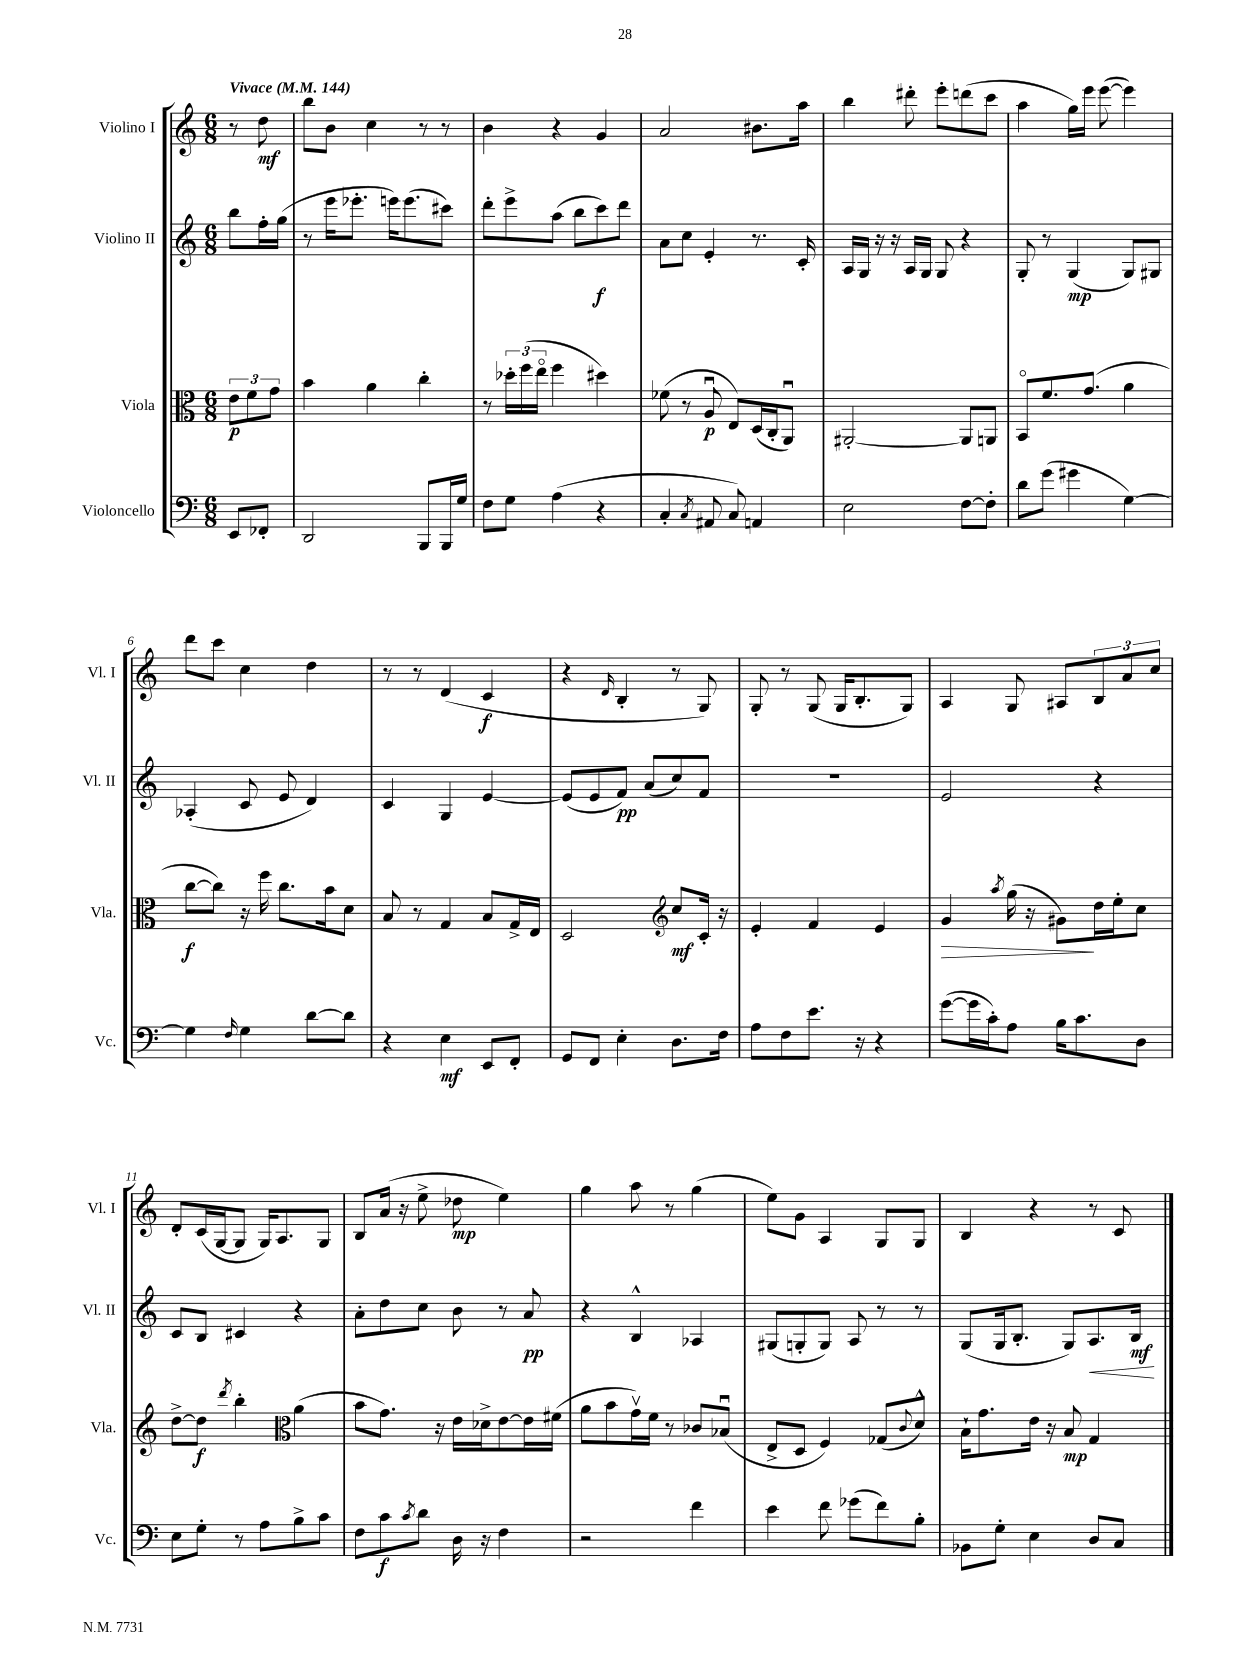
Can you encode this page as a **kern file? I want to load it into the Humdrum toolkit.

**kern	**dynam	**kern	**dynam	**kern	**dynam	**kern	**dynam
*part4	*part4	*part3	*part3	*part2	*part2	*part1	*part1
*staff4	*staff4	*staff3	*staff3	*staff2	*staff2	*staff1	*staff1
*I"Violoncello	*	*I"Viola	*	*I"Violino II	*	*I"Violino I	*
*I'Vc.	*	*I'Vla.	*	*I'Vl. II	*	*I'Vl. I	*
*clefF4	*	*clefC3	*	*clefG2	*	*clefG2	*
*k[]	*	*k[]	*	*k[]	*	*k[]	*
*M6/8	*	*M6/8	*	*M6/8	*	*M6/8	*
*MM144	*	*MM144	*	*MM144	*	*MM144	*
=	=	=	=	=	=	=	=
!	!	!	!	!	!	!LO:TX:a:B:t=Vivace	!
8EE/L	.	12e\L	p	8bb\L	.	8r	.
.	.	12f\	.	.	.	.	.
8FF-X'/J	.	.	.	16ff'\L	.	8dd\	mf
.	.	12g\J	.	.	.	.	.
.	.	.	.	(16gg\JJ	.	.	.
=1	=1	=1	=1	=1	=1	=1	=1
2DD/	.	4b\	.	8r	.	8bb\L	.
.	.	.	.	16eee\KL	.	8b\J	.
.	.	.	.	8.eee-X'\J	.	.	.
.	.	4a\	.	.	.	4cc\	.
.	.	.	.	16eeen\KL)	.	.	.
.	.	.	.	(8.eee\	.	.	.
8BBB/L	.	4cc'\	.	.	.	8r	.
16BBB/L	.	.	.	8ccc#X\J)	.	8r	.
16G/JJ	.	.	.	.	.	.	.
=2	=2	=2	=2	=2	=2	=2	=2
8F\L	.	8r	.	8ddd'\L	.	4b\	.
8G\J	.	24dd-X'\LL	.	8eee^\	.	.	.
.	.	(24ff\	.	.	.	.	.
.	.	24ee\JJ	.	.	.	.	.
(4A\	.	4ff\	.	(8aa\J	.	4r	.
.	.	.	.	8bb\L	.	.	.
4r	.	4dd#X\)	.	8ccc\)	f	4g/	.
.	.	.	.	8ddd\J	.	.	.
=3	=3	=3	=3	=3	=3	=3	=3
4C'/	.	(8f-X\	.	8a\L	.	2a/	.
.	.	8r	.	8cc\J	.	.	.
8qC/	.	.	.	.	.	.	.
8AA#X/	.	8Au/	p	4e'/	.	.	.
8C/)	.	8E/L)	.	.	.	.	.
4AAn/	.	(16D/L	.	8.r	.	8.b#X\L	.
.	.	16C'/J	.	.	.	.	.
.	.	8AAu/J)	.	.	.	.	.
.	.	.	.	16c'/	.	16aa\Jk	.
=4	=4	=4	=4	=4	=4	=4	=4
2E\	.	[2AA#X'/	.	16A/LL	.	4bb\	.
.	.	.	.	16G/JJ	.	.	.
.	.	.	.	16r	.	.	.
.	.	.	.	16r	.	.	.
.	.	.	.	16A/LL	.	8ddd#X'\	.
.	.	.	.	16G/JJ	.	.	.
.	.	.	.	8G/	.	8eee'\L	.
[8F\L	.	8AA#/L]	.	4r	.	(8dddn\	.
8F'\J]	.	8AAn/J	.	.	.	8ccc\J	.
=5	=5	=5	=5	=5	=5	=5	=5
8d\L	.	8BB/L	.	8G'/	.	4aa\	.
(8g\J	.	8.f/	.	8r	.	.	.
4g#X\	.	.	.	(4G/	mp	16gg\LL)	.
.	.	(8.g/J	.	.	.	16eee\JJ	.
.	.	.	.	.	.	([8eee\	.
[4G\)	.	4a\	.	8G/L)	.	4eee\])	.
.	.	.	.	8G#X/J	.	.	.
!!LO:LB:g=z
=6	=6	=6	=6	=6	=6	=6	=6
4G\]	.	[8cc\L	f	(4A-X'/	.	8ddd\L	.
.	.	8cc\J])	.	.	.	8ccc\J	.
16qqF/	.	.	.	.	.	.	.
4G\	.	16r	.	8c/	.	4cc\	.
.	.	16ff\	.	.	.	.	.
.	.	8.cc\L	.	8e/	.	.	.
[8d\L	.	.	.	4d/)	.	4dd\	.
.	.	16b\k	.	.	.	.	.
8d\J]	.	8d\J	.	.	.	.	.
=7	=7	=7	=7	=7	=7	=7	=7
4r	.	8B/	.	4c/	.	8r	.
.	.	8r	.	.	.	8r	.
4E\	mf	4G/	.	4G/	.	(4d/	.
8EE/L	.	8B/L	.	[4e/	.	4c/	f
8FF'/J	.	16G^/L	.	.	.	.	.
.	.	16E/JJ	.	.	.	.	.
=8	=8	=8	=8	=8	=8	=8	=8
8GG/L	.	2D/	.	(8e/L]	.	4r	.
8FF/J	.	.	.	8e/	.	.	.
.	.	.	.	.	.	16qqd/	.
4E'\	.	.	.	8f/J)	pp	4B'/	.
.	.	.	.	(8a/L	.	.	.
*	*	*clefG2	*	*	*	*	*
8.D\L	.	8cc/L	mf	8cc/)	.	8r	.
.	.	16c'/Jk	.	8f/J	.	8G/)	.
16F\Jk	.	16r	.	.	.	.	.
=9	=9	=9	=9	=9	=9	=9	=9
8A\L	.	4e'/	.	2.r	.	8G'/	.
8F\	.	.	.	.	.	8r	.
8.e\J	.	4f/	.	.	.	(8G/	.
.	.	.	.	.	.	16G/KL	.
16r	.	.	.	.	.	8.B'/	.
4r	.	4e/	.	.	.	.	.
.	.	.	.	.	.	8G/J)	.
=10	=10	=10	=10	=10	=10	=10	=10
!	!	!	!LO:HP:b	!	!	!	!
([8g\L	.	4g/	>	2e/	.	4A/	.
16g\L]	.	.	.	.	.	.	.
16c'\J)	.	.	.	.	.	.	.
.	.	8qaa/	.	.	.	.	.
8A\J	.	(16gg\	.	.	.	8G/	.
.	.	16r	.	.	.	.	.
16B\KL	.	8g#X\L)	.	.	.	8A#X/L	.
8.c\	.	.	.	.	.	.	.
.	.	16dd\L	]	4r	.	12B/	.
.	.	16ee'\J	.	.	.	.	.
.	.	.	.	.	.	12a/	.
8D\J	.	8cc\J	.	.	.	.	.
.	.	.	.	.	.	12cc/J	.
!!LO:LB:g=z
=11	=11	=11	=11	=11	=11	=11	=11
8E\L	.	[8dd^\L	.	8c/L	.	8d'/L	.
8G'\J	.	8dd\J]	f	8B/J	.	(16c/L	.
.	.	.	.	.	.	[16G/J	.
.	.	8qddd/	.	.	.	.	.
8r	.	4bb'\	.	4c#X/	.	8G/J]	.
8A\L	.	.	.	.	.	16G/KL)	.
.	.	.	.	.	.	8.A/	.
*	*	*clefC3	*	*	*	*	*
8B^\	.	(4a\	.	4r	.	.	.
8c\J	.	.	.	.	.	8G/J	.
=12	=12	=12	=12	=12	=12	=12	=12
8F\L	.	8b\L	.	8a'\L	.	8B/L	.
8c\	f	8.g\J)	.	8dd\	.	(16a/Jk	.
.	.	.	.	.	.	16r	.
8qc/	.	.	.	.	.	.	.
8d\J	.	.	.	8cc\J	.	8ee^\	.
.	.	16r	.	.	.	.	.
16D\	.	16e\LL	.	8b\	.	8dd-X\	mp
16r	.	16d-X^\J	.	.	.	.	.
4F\	.	[8e\	.	8r	.	4ee\)	.
.	.	16e\L]	.	8a/	pp	.	.
.	.	(16f#X\JJ	.	.	.	.	.
=13	=13	=13	=13	=13	=13	=13	=13
2r	.	8a\L	.	4r	.	4gg\	.
.	.	8b\	.	.	.	.	.
.	.	16gv\L)	.	4B^^/	.	8aa\	.
.	.	16f\JJ	.	.	.	.	.
.	.	8r	.	.	.	8r	.
4f\	.	8c-X/L	.	4A-X/	.	(4gg\	.
.	.	(8B-Xu/J	.	.	.	.	.
=14	=14	=14	=14	=14	=14	=14	=14
4e\	.	8E^/L	.	(8G#X/L	.	8ee\L)	.
.	.	8D/J	.	8Gn'/	.	8g\J	.
8f\	.	4F/)	.	8G/J)	.	4A/	.
(8g-X\L	.	.	.	8A/	.	.	.
8f\)	.	(8G-X/L	.	8r	.	8G/L	.
.	.	8qqc/	.	.	.	.	.
8B'\J	.	8d^^/J)	.	8r	.	8G/J	.
=15	=15	=15	=15	=15	=15	=15	=15
8BB-X\L	.	16B`\KL	.	(8G/L	.	4B/	.
.	.	8.g\	.	.	.	.	.
8G'\J	.	.	.	16G/k	.	.	.
.	.	.	.	8.B'/J	.	.	.
4E\	.	16e\Jk	.	.	.	4r	.
.	.	16r	.	.	.	.	.
.	.	8B/	mp	8G/L)	.	.	.
!	!	!	!	!	!LO:HP:b	!	!
8D/L	.	4G/	.	8.A/	<	8r	.
8C/J	.	.	.	.	.	8c/	.
.	.	.	.	16B/Jk	mf	.	.
.	.	.	.	.	[	.	.
==	==	==	==	==	==	==	==
*-	*-	*-	*-	*-	*-	*-	*-
